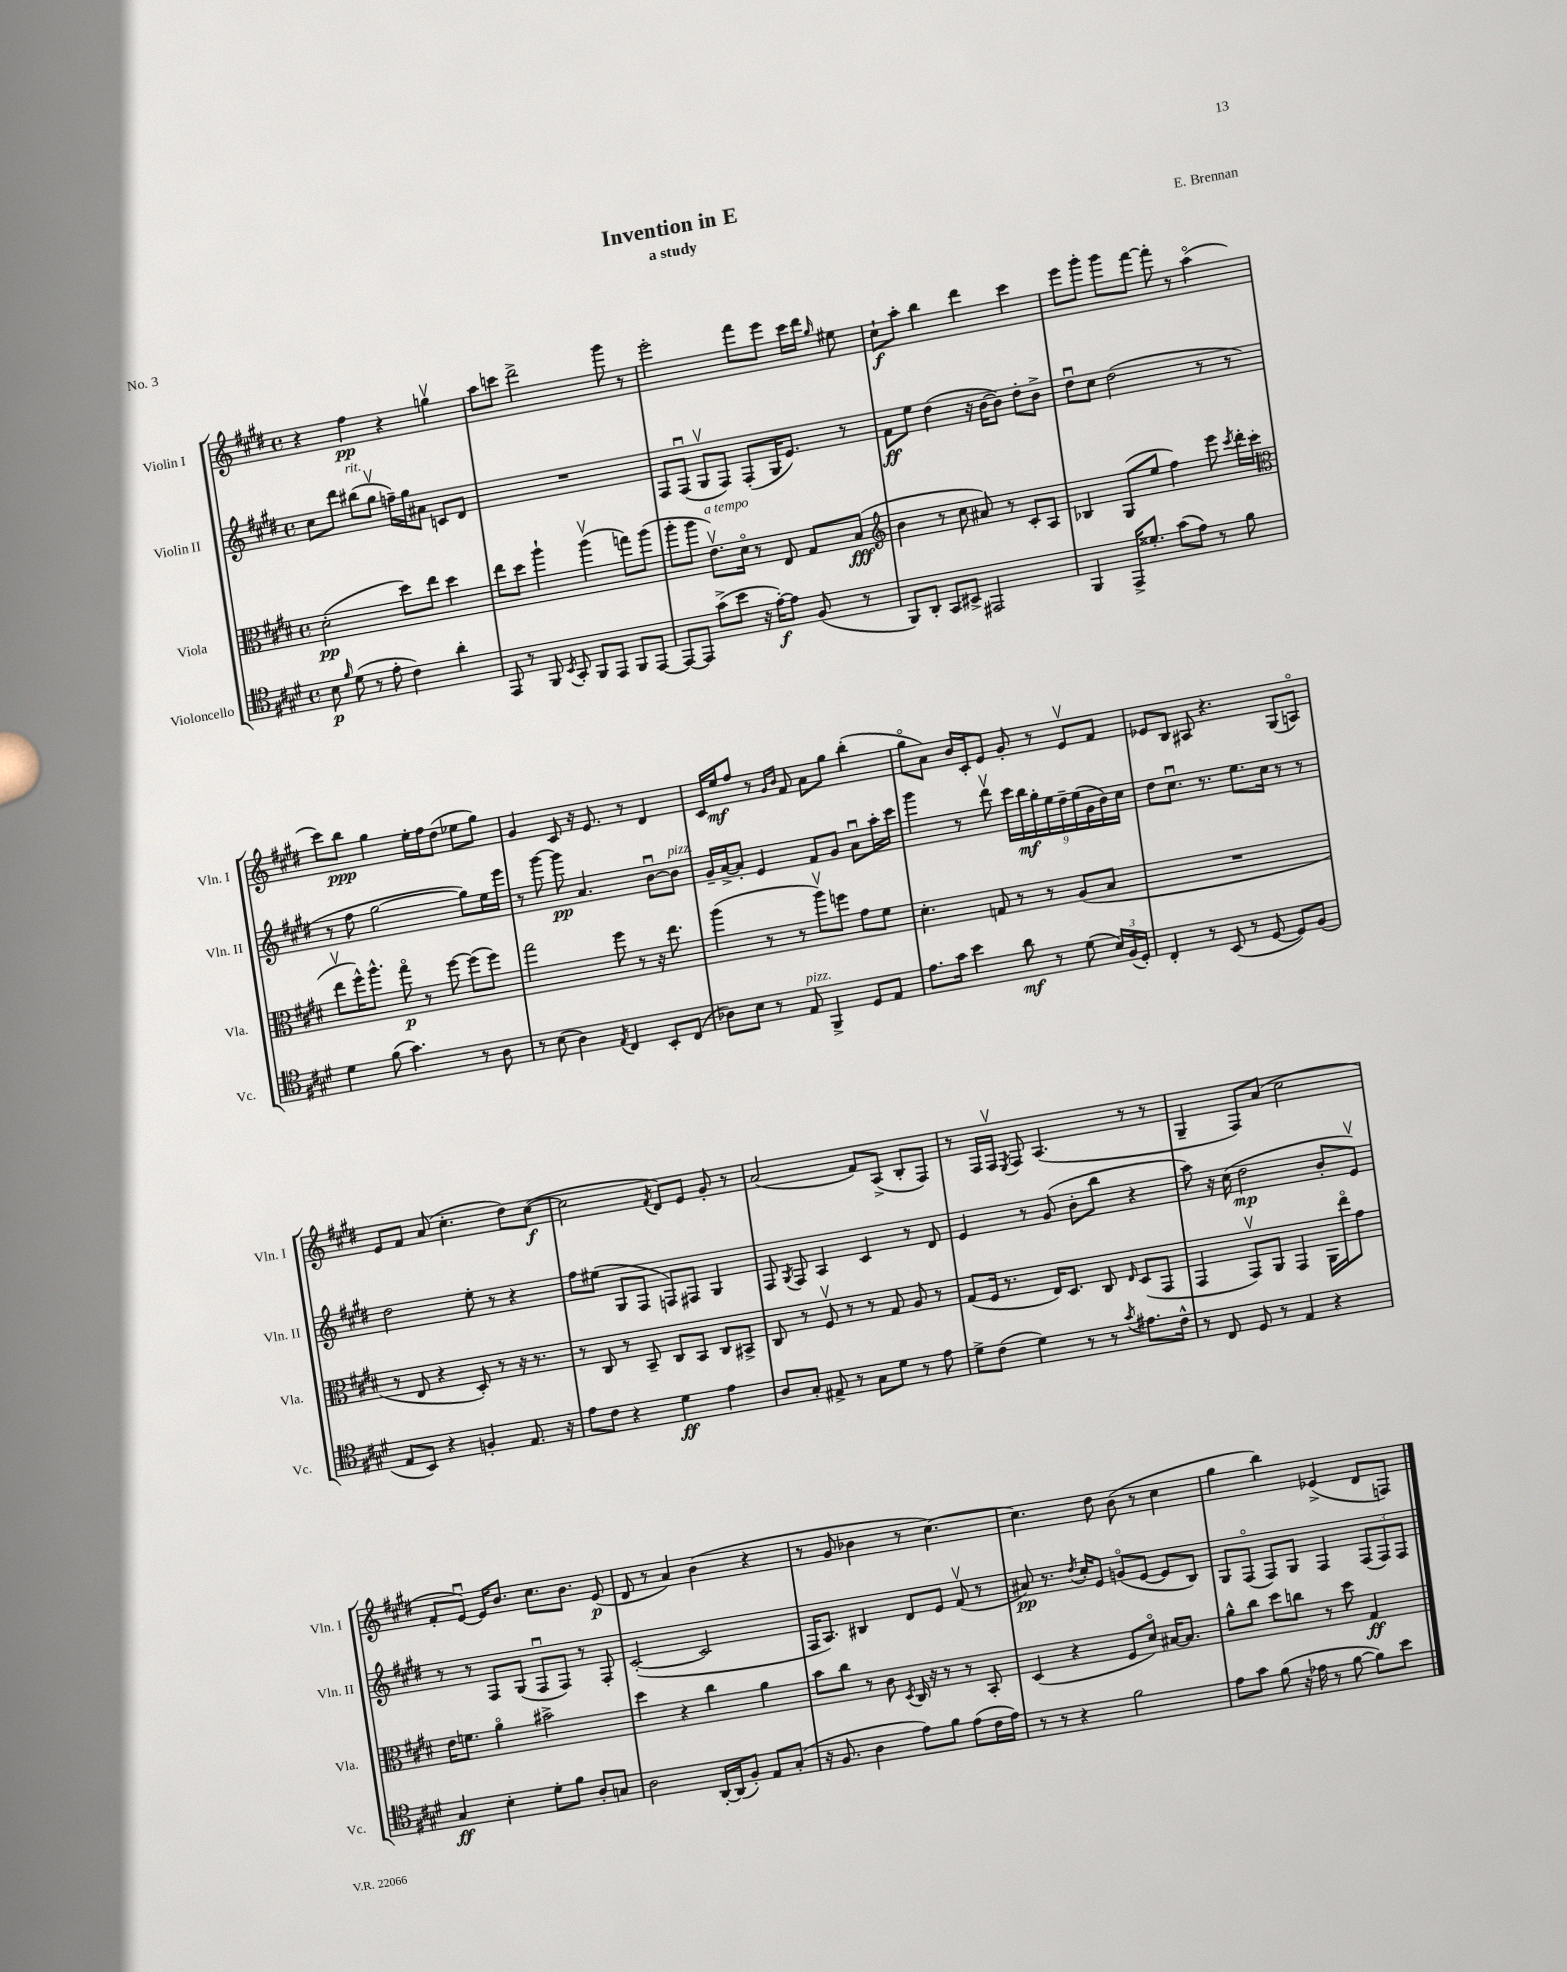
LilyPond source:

\header { title = "Invention in E" composer = "E. Brennan" subtitle = "a study" piece = "No. 3" }
<<
\new StaffGroup <<
\new Staff = "s0" \with { instrumentName = "Violin I" shortInstrumentName = "Vln. I" } {
    \clef treble \key e \major \defaultTimeSignature \time 4/4
    \autoBeamOff r4 fis''4\pp r4 g''4\upbow |
    a''8[ c'''8] dis'''2-> gis'''8 r8 |
    e'''2-. fis'''8[ e'''8] cis'''16[ dis'''16] \grace { gis''16 } eis''8 |
    cis''8[-!\f a''8]-. b''4 dis'''4 cis'''4 |
    e'''8[ gis'''8]-. gis'''8[ fis'''8]~ fis'''8-. r8 a''4\flageolet( |
    cis'''8[) b''8]\ppp gis''4 e''16[-. fis''16 dis''8]( ees''8[ gis''8]) |
    gis'4 cis'8 r16 e'8. r8 dis'4 |
    cis'16[ e''16\mf fis''8] r8 \grace { gis'16[ b'16] } fis'8 a'8[ gis''8] b''4-.( |
    gis''8[\flageolet a'8]) b'16[ cis'16-. e'8] gis'8-. r8 e'8[\upbow fis'8] |
    ees'8[ b8] ais8 r4. gis8[( a8]\flageolet) |
    e'8[ fis'8] a'8( cis''4.-. dis''8[) cis''8]~\f( |
    cis''2 \acciaccatura { fis'8 } dis'8[) e'8] gis'8-. r8 |
    a'2( fis'8[) a8]->( b8[-. fis8]) |
    r8 fis16[ fis16]\upbow \acciaccatura { e8 } fis8 a4.( r8 r8 |
    gis4-- fis8[) a'8]( cis''2 |
    fis'8[-. e'8]~\downbow) e'16[ b'8.] cis''8.[ b'8.] e'8\p( |
    dis'8 r8 a'4) b'4( r4 |
    r8 gis'8 bes'4 r8 cis''4.~) |
    cis''4. dis''8 b'8( r8 cis''4 |
    gis''4 b''4) ees'4->( dis'8[ f8]) \bar "|." |
}
\new Staff = "s1" \with { instrumentName = "Violin II" shortInstrumentName = "Vln. II" } {
    \clef treble \key e \major \defaultTimeSignature \time 4/4
    \autoBeamOff cis''8[ dis'''8] bis''8[^\markup { \italic "rit." }( gis''8]\upbow f''16[--) gis''16 ais'8] c'8[ dis'8] |
    R1 |
    fis8[ fis8]\downbow( gis8[\upbow fis8]) fis8[-.( gis16 e'8.]) r8 |
    fis'8[\ff e''8] dis''4( r16 b'16[~ b'8]) dis''8[-. b'8]-> |
    dis''8[\downbow cis''8] dis''2( r8 r8 |
    r8 fis''8 gis''2~ gis''8[) e''16 e'''16] |
    r8 gis'''8~ gis'''8\pp a'4. b'8[~\downbow b'8]^\markup { \italic "pizz." } |
    gis'16[-- a'16~-> a'8]-. e'4 fis'8[ gis'8] a'8[\downbow a''16-. cis'''16] |
    gis'''4 r8 dis'''8\upbow \tuplet 9/8 { cis'''16[ b''16\mf gis''16-. e''16 dis''16-- e''16( gis'16 b'16) cis''16] } |
    dis''8[ cis''8.]\downbow r8. e''8.[ cis''16] r8 r8 |
    dis''2 e''8-. r8 r4 |
    fis''8[ eis''8]( gis8[ fis8] f8[) fis8] gis4 |
    fis8 \acciaccatura { gis8 } fis8 a4 cis'4 r8 dis'8 |
    e'4 r8 gis'8( b'8[-. b''8] r4 |
    a''8) r16 cis''16( dis''2\mp b'8[-. e'8]\upbow) |
    r8 r8 fis8[ gis8]( fis8[\downbow fis8]) r8 fis8-. |
    cis'2~-.( cis'2 |
    fis16[ a8.]) bis4 dis'8[ e'8] fis'8\upbow( r8 |
    ais'8\pp) r8. \acciaccatura { dis''8 } cis''16[-. e'8] g'8[\flageolet( e'8]~ e'8[ b8]) |
    gis8[ fis8]\flageolet( fis8[) gis8] fis4 \tuplet 3/2 { fis8[( fis8) fis8] } \bar "|." |
}
\new Staff = "s2" \with { instrumentName = "Viola" shortInstrumentName = "Vla." } {
    \clef alto \key e \major \defaultTimeSignature \time 4/4
    \autoBeamOff dis'2-.\pp( dis''8[) e''8] dis''4 |
    e''8[ dis''8] a''4-! a''4\upbow( g''8[) a''8]( |
    a''8[-. a''8] e'8.[\upbow^\markup { \italic "a tempo" }) dis'16]\flageolet r8 e8 gis8[ b8]\fff( |
    \clef treble b'4 r8 cis''8 ais'8) r8 cis'8[-. a8] |
    bes4 gis8[( e''8] fis''4) e'''8 \acciaccatura { cis'''8 } dis'''16[-. cis'''16]( |
    \clef alto e''8[\upbow fis''16-^) a''8.]-^ gis''8\flageolet\p r8 fis''8~ fis''8[( fis''8]) |
    gis''2 fis''8 r8 r16 e''8. |
    a''4( r8 r8 a''8[\upbow) f''8] gis'8[ fis'8] |
    dis'4.-. g8 r8 r8 a8[( b8] |
    R1 |
    r8 e8 r4 dis8-.) r8 r16 r8. |
    r8 cis8 r8 b,8-- cis8[ b,8] cis8[ bis,8]-> |
    cis8 r8 fis8\upbow r8 r8 gis8 a8 r8 |
    gis8[( fis16] r8. e16[) dis8.] cis8 \grace { e16 } dis8[( gis,8] |
    gis,4 gis,8[\upbow) a,8] gis,4 a,16[ e''16\flageolet gis'8] |
    e'16[ f'8.] a'4\flageolet bis'2-> |
    dis''4 r4 cis''4 a'4 |
    b'8[ cis''8] r8 cis'8 \acciaccatura { dis8 } cis16 r16 r8 r8 b,8-. |
    dis4( r4 fis8[ dis'8]\flageolet) bis16[~ bis8.] |
    a'8[-^ cis''8] dis''8[ c''8] r8 dis''8 gis4\ff \bar "|." |
}
\new Staff = "s3" \with { instrumentName = "Violoncello" shortInstrumentName = "Vc." } {
    \clef tenor \key e \major \defaultTimeSignature \time 4/4
    \autoBeamOff b8\p \grace { fis'16 } dis'8( r8 e'8-. cis'4) a'4-. |
    e,8 r8 fis,8 \acciaccatura { b,8 } gis,8-. fis,8[ e,8] fis,8[ e,8]~ |
    e,8[~ e,8] gis'8[->( b'8] r16 e'16[~-.\f) e'8] fis8( r8 |
    fis,8[) a,8]-. gis,8[ bis,8]-> eis,2 |
    fis,4 e,16[-> disis'8.]-. gis'8[( e'8]) r8 fis'8 |
    dis'4 fis'8( gis'4.) r8 a8 |
    r8 b8( a4) \acciaccatura { e8 } cis4 b,8[-. cis8]( |
    aes8[) b8] r8 e8^\markup { \italic "pizz." } fis,4-> dis8[ e8] |
    e'8.[ gis'16] b'4 a'8\mf r8 dis'8( \tuplet 3/2 { b16[) fis16( dis16]-.) } |
    cis4-. r8 b,8( r8 dis8~ dis8[) fis8]( |
    e8[ b,8]) r4 f4-. e8. r16 |
    e'8[ cis'8] r4 dis'4\ff e'4 |
    a8[ gis8]-. eis8-> r8 gis8[ dis'8] r8 e'8 |
    dis'8[-> cis'8]( dis'4) r8 r8 \acciaccatura { gis'8 } eis'8.[ cis'16]-^ |
    r8 cis8 dis8 r8 e4 r4 |
    gis4\ff b4-. dis'8[-. fis'8] a8[-. g8] |
    a2 a,16[~-. a,16( fis8]-.) e8[ gis8]-.( |
    r16 fis8. a4 e'8[) fis'8] e'8[( cis'16 e'16]) |
    r8 r8 r4 fis'2 |
    e'8[ gis'8] fis'8( r16 ees'16 r8 fis'8~ fis'8[) b'8] \bar "|." |
}
>>
>>
\layout { \context { \Score \remove "Bar_number_engraver" } }
